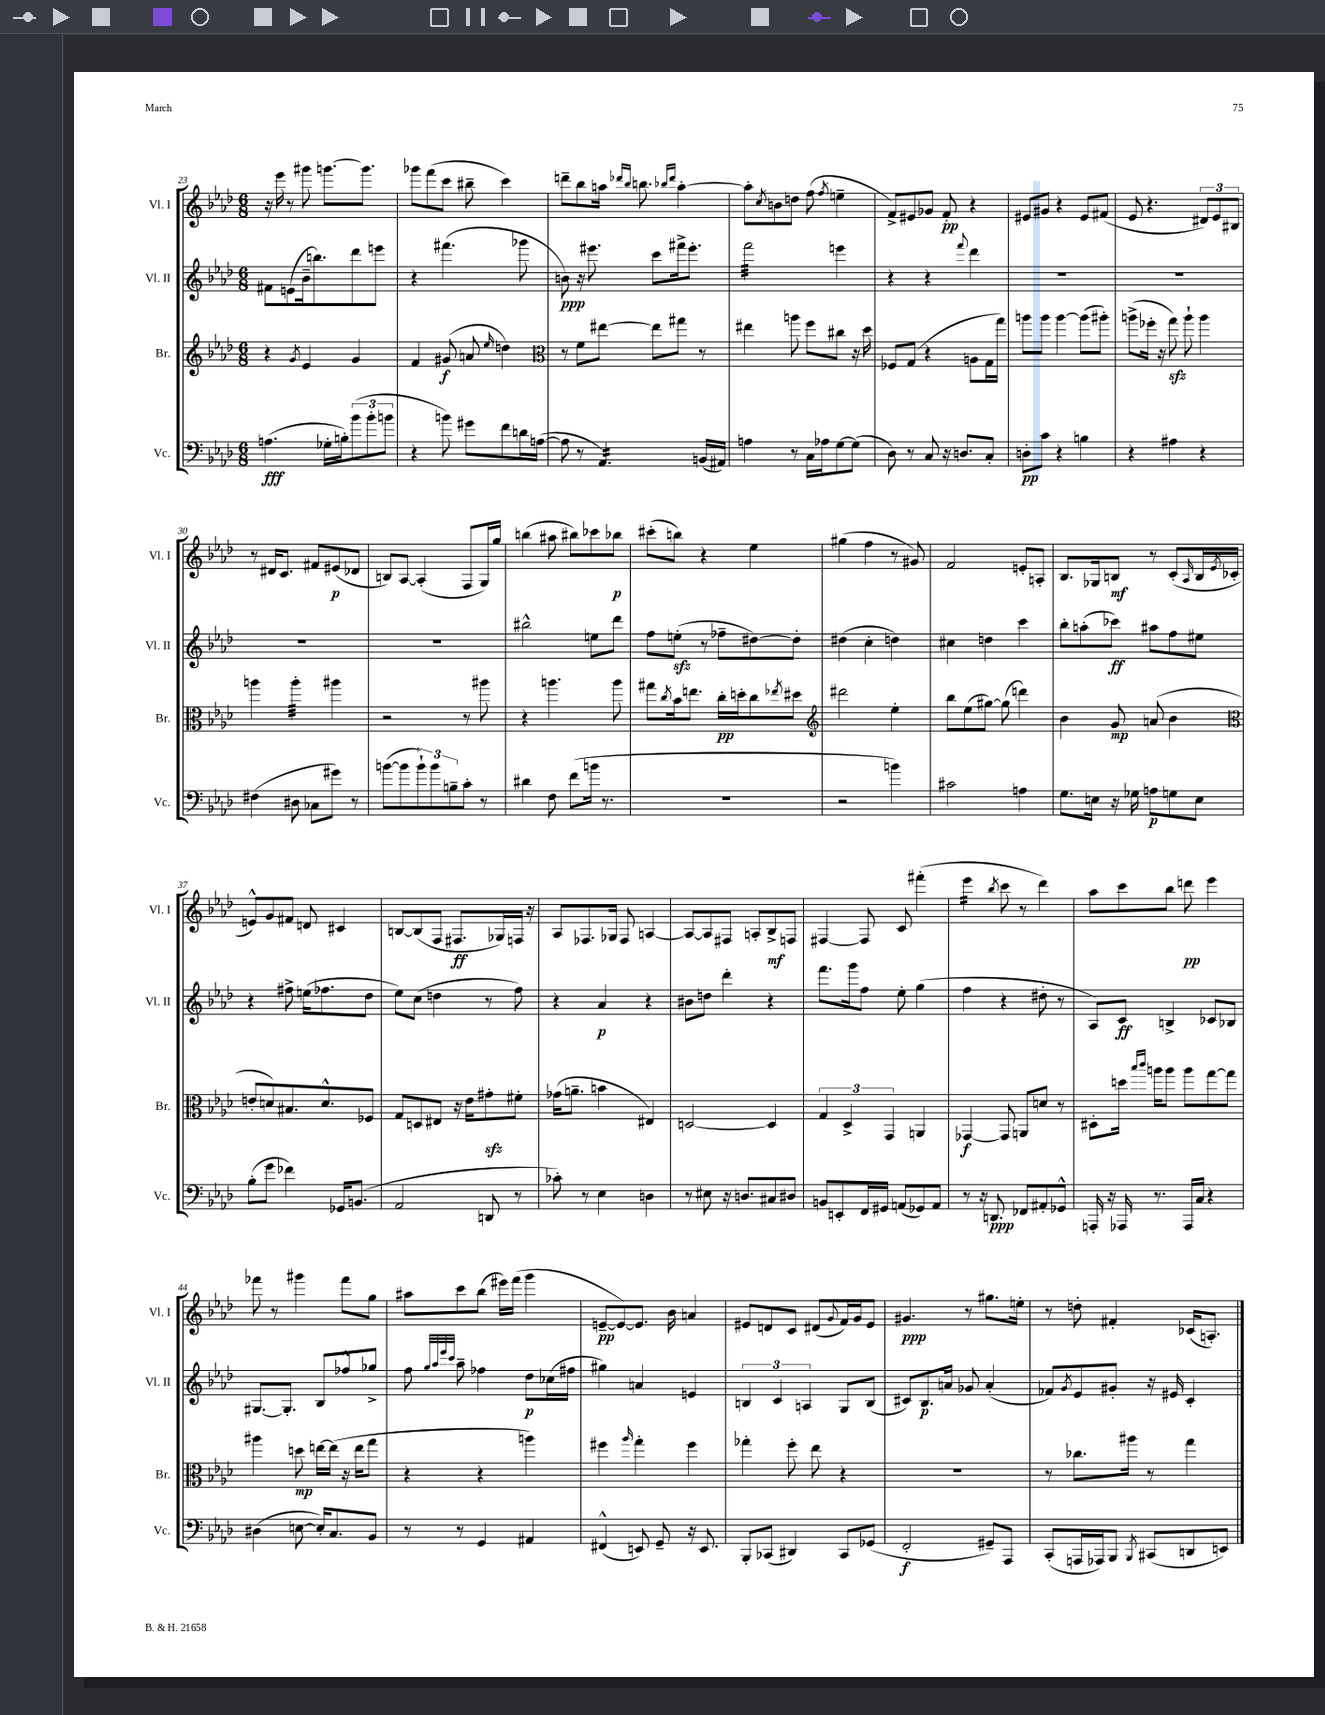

**kern	**kern	**kern	**kern
*staff4	*staff3	*staff2	*staff1
*clefF4	*clefG2	*clefG2	*clefG2
*k[b-e-a-d-]	*k[b-e-a-d-]	*k[b-e-a-d-]	*k[b-e-a-d-]
*M6/8	*M6/8	*M6/8	*M6/8
(4.A	4r	8f#	16r
.	.	.	16eee-
.	.	(8e	8r
.	8qg	.	.
.	4e-	16b-~	8ggg#
.	.	8.bb)	.
16G-'	.	.	[8.ggg
16B')	.	.	.
(12b-	4g	8ddd-	.
.	.	.	8.ggg]
12b-'	.	.	.
.	.	8eee	.
12b	.	.	.
=	=	=	=
4r	4f	4r	8ggg-
.	.	.	(8fff
8b)	(8g#	(4.fff#	8ccc
8g#	8a	.	8bb#~
.	16qqee-	.	.
8f	4dd)	.	4ccc)
16d	.	8ggg-	.
([16A	.	.	.
=	=	=	=
*	*clefC3	*	*
8A]	8r	8b)	8ddd~
8r	8f	16r	8bb-
.	.	8.eee#	.
4.AA-)	[8ee#	.	16aa
.	.	.	16qqddd-
.	.	.	16qqbb-
.	.	.	8.bb
.	8ee#]	8ccc	.
.	.	.	16qqbb-
.	.	.	16qqddd-
.	8gg#	16fff#^	[4aa'
.	.	8.eee#'	.
(16BB	8r	.	.
16AA#)	.	.	.
=	=	=	=
4A	4ee#	2fff	8aa']
.	.	.	8qcc
.	.	.	8b
8r	8aa	.	8dd
16C	8ff	.	(8ff
16A-	.	.	.
.	.	.	8qff
[8G	8cc#	4eee	4ee~
(8G]	16r	.	.
.	16dd-	.	.
=	=	=	=
8D-)	8F-	4r	8f^)
8r	(8G	.	8e#
8C	4r	4r	8g-
16r	.	.	8f'
8.D	.	.	.
.	.	8qqfff	.
.	8A	4ddd-	4r
8C'	16G	.	.
.	16gg)	.	.
=	=	=	=
8D'	8aa	2.r	8e#
8c	8aa	.	8g#
4r	[4aa	.	4r
4B	(8aa]	.	8e#
.	8aa#')	.	(8f#
=	=	=	=
4r	(8aa^	2.r	8e-
.	16ff-'	.	4.r
.	16r	.	.
4A#	8gg)	.	.
.	8aa`	.	.
4r	4aa	.	12d#)
.	.	.	12e-
.	.	.	12B#
=	=	=	=
(4F#	4aa	2.r	8r
.	.	.	16d#
.	.	.	8.c
8D#	4aa'	.	.
8C-	.	.	8f#
8g#)	4aa#	.	(8e#
8r	.	.	8d-
=	=	=	=
([8b	2r	2.r	8B)
8b]	.	.	[8A-
12b`)	.	.	(4A-']
12b	.	.	.
12B~	.	.	.
8c'	8r	.	8F
8r	8aa#	.	16G)
.	.	.	16gg
=	=	=	=
4d#	4r	2bb#^^	(4bb
8F	4.aa	.	8aa#
(8f	.	.	8bb#)
16b	.	8ee	8ccc-
8.r	.	.	.
.	8aa	8ddd-	8bb-
=	=	=	=
2.r	8gg#	8ff	(8ccc#'
.	8qcc	.	.
.	16b-	(8ee'	8bb)
.	8.ee	.	.
.	.	8r	4r
.	16cc'	8ff-~	.
.	16dd'	.	.
.	8cc	[8dd#)	4ee-
.	8qee-	.	.
.	8dd#	8dd#']	.
=	=	=	=
*	*clefG2	*	*
2r	2ddd#	(4dd#	(4gg#
.	.	4cc'	4ff
4b)	4ee-'	4dd)	8r
.	.	.	8g#)
=	=	=	=
2c#	8bb-	4cc#	2f
.	(8ee-	.	.
.	[8gg#)	4dd	.
.	(8gg#]	.	.
4A	4ddd)	4ccc	8e'
.	.	.	8A'
=	=	=	=
8.G	4b-	8bb-'	8.B-
.	.	(8aa'	.
16E	.	.	16G-
16r	8g	8ccc-)	8B
16G-	.	.	.
8A	(8a	8aa#	8r
8G	4b-	8ff	(8c'
.	.	.	16qqA-
8E	.	8ee#	16B
.	.	.	8qe-
.	.	.	16c-'
=	=	=	=
*	*clefC3	*	*
(8B-'	8e'	4r	8e^^)
8g	8d)	.	8g
4f-)	8.B#	8ff#^	8f#
.	.	(16ee	8d
.	8.d^^	8.ff-	.
16GG-	.	.	4c#
(8.BB	.	.	.
.	8F-	8dd-	.
=	=	=	=
2AA-	8G	8ee-)	[8B
.	8D	(8cc	(8B]
.	8E#	4dd	8F
.	16r	.	8.F#
.	16e-	.	.
8DD	8g#'	8r	.
.	.	.	16G-)
8r	8f#'	8ff)	16F
.	.	.	16r
=	=	=	=
8c-')	(16g-	4r	8A-
.	8.a~	.	.
8r	.	.	8.F-
4E-	4b	4a-	.
.	.	.	16G-
.	.	.	8F-
4D	4E#)	4r	[4A
=	=	=	=
8r	[2D	8b#	8A_
8E#	.	8dd	8A]
16r	.	4ddd-'	8F#
8.D	.	.	.
.	.	.	8A'
8C#	4D]	4r	8B-^
8D#	.	.	8F
=	=	=	=
8BB	6G	8.fff	[4F#
8EE'	.	.	.
.	6D-^	.	.
.	.	16ggg	.
16FF	.	8ff	8F#]
16GG#	.	.	.
.	6GG	.	.
(8AA	.	8ee-'	8c
8GG-)	4AA	(4gg	(4fff#'
8AA	.	.	.
=	=	=	=
8r	[4GG-	4ff	4eee-
16r	.	.	.
8.DD	.	.	.
.	.	.	8qbb-
.	8GG-]	4r	8ccc
8FF-	8AA	.	8r
8AA#'	8d	8dd#'	4ddd-)
8GG-^^	8r	8r	.
=	=	=	=
16AAA'	8D#'	8A-)	8aa-
16r	.	.	.
16AAA-	16dd	8c	8ccc
.	16qqbb-	.	.
.	16qqccc	.	.
8.r	16aa	.	.
.	8aa	4B^	8bb-
16AAA-	8aa	.	8ddd
16C	.	.	.
4r	[8gg	8c-	4eee-
.	8gg]	8B-	.
=	=	=	=
(4D#	4aa#	[8.G#	8fff-
.	.	.	8r
.	.	8.G#']	.
[8E	8dd	.	4ggg#
16E'])	[16ee	8B-	.
8.C	(16ee]	.	.
.	16r	8ff-^^	8fff-
.	16ee	.	.
8BB-	8gg	8gg-^	8gg
=	=	=	=
8r	4r	8ff	8aa#
.	.	32qqgg	.
.	.	32qqaa-	.
.	.	32qqeee-	.
.	.	32qqccc	.
8r	.	8aa-~	8ccc
4GG	4r	4ff-	(8bb-
.	.	.	16eee#)
.	.	.	(16fff
4AA#	4aa)	8dd-	4ggg
.	.	(16cc-	.
.	.	16ff#	.
=	=	=	=
(4FF#^^	4ff#	4gg#)	[8e~
.	.	.	8e_)
.	16qqaa-	.	.
8EE)	4gg'	4a	8.e]
8GG~	.	.	.
.	.	.	16b-
16r	4ff#	4e	4a
8.EE	.	.	.
=	=	=	=
8BBB-'	4gg-'	6B	8e#
(8CC-	.	.	8d
.	.	6c	.
4DD#)	8ff'	.	8c
.	.	6A	.
.	8ee-	.	(8d#
.	.	.	8qqg
8CC-	4r	8G	16f)
.	.	.	16g
(8GG-	.	(8B	8e#
=	=	=	=
2FF'	2.r	8c#)	4.g#
.	.	8.B-	.
.	.	16a	.
.	.	8g-	8r
8GG#~)	.	(4a'	8.gg#
8AAA-	.	.	.
.	.	.	16ee'
=	=	=	=
(8CC'	8r	8f-)	8r
.	.	8qg	.
16AAA	8.cc-	8e-	8dd'
16AAA-)	.	.	.
8BBB-	.	8g#'	4f#'
.	16aa#	.	.
8qBBB-	.	.	.
(8CC#	8r	16r	.
.	.	16e#	.
8DD	4gg	4c'	(16c-
.	.	.	8.A')
8EE)	.	.	.
==	==	==	==
*-	*-	*-	*-
